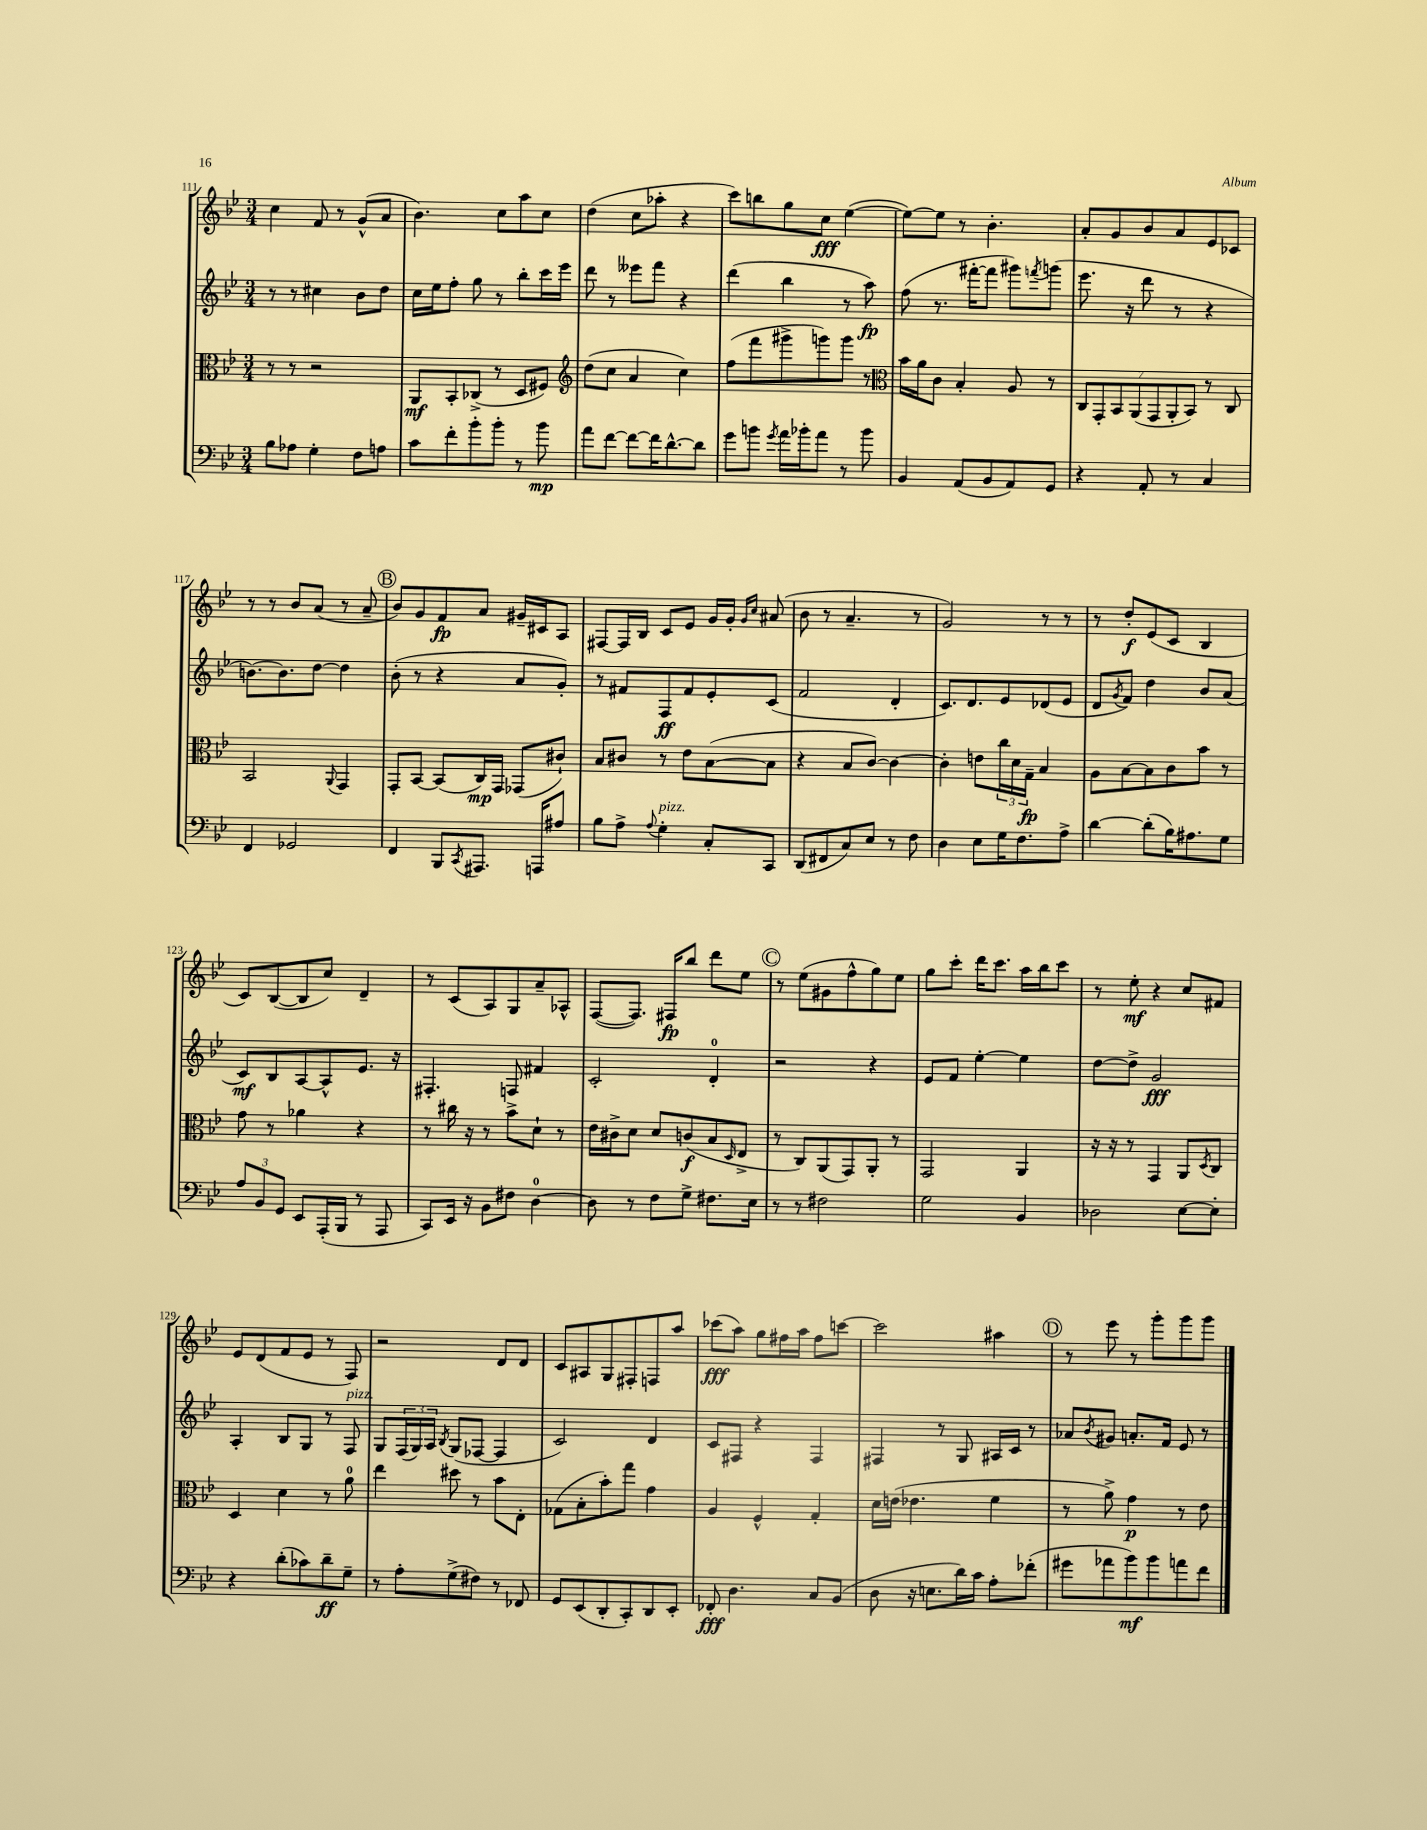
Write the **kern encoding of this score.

**kern	**kern	**kern	**kern
*staff4	*staff3	*staff2	*staff1
*clefF4	*clefC3	*clefG2	*clefG2
*k[b-e-]	*k[b-e-]	*k[b-e-]	*k[b-e-]
*M3/4	*M3/4	*M3/4	*M3/4
8B-\L	8r	8r	4cc\
8A-\J	8r	8r	.
4G'\	2r	4cc#\	8f/
.	.	.	8r
8F\L	.	8b-\L	(8g^^/L
8A\J	.	8dd\J	8a/J
=	=	=	=
8c\L	8AA/L	16cc\LL	4.b-\)
.	.	16ee-\J	.
8f'\	8BB-'/	8ff'\J	.
8b-'\	(8C-^/J	8gg\	.
8b-'\J	8r	8r	8cc\L
8r	8D/L	8bb-'\L	8aa\
8b-\	8F#/J)	16ccc\L	8cc\J
.	.	16eee-\JJ	.
=	=	=	=
*	*clefG2	*	*
8a\L	(8dd\L	8ddd\	(4dd\
[8f\J	8cc\J	8r	.
8f\_L	4a/	8eee--\L	8cc\L
16f\]K	.	8fff\J	8aa-'\J
[8.d^^\	.	.	.
.	4cc\)	4r	4r
8d\]J	.	.	.
=	=	=	=
8g\L	(8ff\L	(4ddd\	8ccc\L)
8b\J	8fff\	.	8bb\
8qg/	.	.	.
16a\LL	8ggg#^\	4bb-\	8gg\
16b-'\J	.	.	.
8a\J	8ggg\)	.	8cc\J
8r	8ggg\J	8r	([4ee-\
8b-\	8r	8aa\)	.
=	=	=	=
*	*clefC3	*	*
4BB-/	16b-\LL	(8ff\	8ee-\_L)
.	16a\J	.	.
.	8c\J	8.r	8ee-\]J
(8AA/L	4B-'/	.	8r
.	.	[16fff#'\LK	.
8BB-/	.	8fff#\]J	4.b-'\
8AA/)	8A/	8ggg#\L)	.
.	.	8qfff/	.
8GG/J	8r	(8ggg\J	.
=	=	=	=
4r	14C/L	8.eee-\	8a'/L
.	14GG'/	.	.
.	.	.	8g/
.	14BB-/	.	.
.	.	16r	.
.	(14AA/	.	.
8AA'/	.	8ddd\	8b-/
.	14GG/	.	.
.	14AA'/	.	.
8r	.	8r	8a/
.	14BB-/J)	.	.
4C/	8r	4r	8e-/
.	8C/	.	8c-/J
=	=	=	=
4FF/	2BB-/	[8.b\L)	8r
.	.	.	8r
.	.	8.b\]	.
2GG-/	.	.	8b-/L
.	.	[8dd\J	(8a/J
.	8qqAA/	.	.
.	4GG/	4dd\]	8r
.	.	.	8a~/
=	=	=	=
4FF/	8GG'/L	(8b-'\	8b-/L)
.	[8BB-/J	8r	8g/
8BBB-/L	(8BB-/]L	4r	8f/
8qCC/	.	.	.
8.AAA#/J	16C/L)	.	8a/J
.	16GG/JJ	.	.
.	(8GG-/L	8a/L	16g#~/LL
16AAA/LK	.	.	16c#/J
8A#/J	8c#`/J)	8g'/J)	8A/J
=	=	=	=
8B-\L	8B-/L	8r	[8F#/L
8A^\J	8c#/J	8f#/L	16F#/]L
.	.	.	16B-/JJ
8qqA/	.	.	.
4G'\	8r	8F/	8c/L
.	8e-\L	8f#/	8e-/J
8C'/L	([8B-\	8e-'/	16g/LL
.	.	.	16g'/JJ
.	.	.	16qqg/LL
.	.	.	16qqcc/JJ
8CC/J	8B-\]J	(8c/J	(8a#/
=	=	=	=
(8DD/L	4r	2f/	8b-\
8FF#/	.	.	8r
8C/)	8B-/L	.	4.a~/
8E-/J	[8c/J)	.	.
8r	4c\_	4d'/	.
8F\	.	.	8r
=	=	=	=
4D\	4c'\]	8.c/L)	2g/)
.	.	8.d/	.
8E-\L	8e\L	.	.
16G\K	24cc\L	8e-/	.
.	24d\	.	.
8.F\	.	.	.
.	24G~\JJ	.	.
.	4B-/	(8d-/	8r
8A^\J	.	8e-/J	8r
=	=	=	=
[4d\	8A\L	8d/L	8r
.	.	8qg/	.
.	[8B-\	8f/J)	8dd'/L
(8d'\]L	8B-\]	4dd\	(8e-/
16B-\K)	8c\	.	8c/J
8.A#\	.	.	.
.	8b-\J	8b-/L	4B-/
8G\J	8r	(8a/J	.
=	=	=	=
12A/L	8g\	8c/L)	8c/L)
12BB-/	.	.	.
.	8r	8B-/	([8B-/
12GG/J	.	.	.
8EE-/L	4a-\	[8A/	8B-/]
(16AAA'/L	.	8A^^/]	8cc/J)
16BBB-/JJ	.	.	.
8r	4r	8.e-/J	4d~/
8AAA/	.	.	.
.	.	16r	.
=	=	=	=
8CC/L)	8r	4.F#'/	8r
16EE-/Jk	16cc#\	.	(8c/L
16r	16r	.	.
8BB-\L	8r	.	8A/)
8F#\J	8b-^\L	8F/	8G/
[4D\	8d`\J	4f#/	8a~/
.	8r	.	8A-^^/J
=	=	=	=
8D\]	16e-\LL	2c'/	([8F/L
.	16c#^\J	.	.
8r	8d\J	.	8.F/]J)
8F\L	8d/L	.	.
.	.	.	16F#/LK
8G^\J	(8c/	.	8bb-/J
8.F#\L	8B-/	4d'/	8ddd\L
.	16qqD/	.	.
.	8E-^/J	.	8ee-\J
16E-\Jk	.	.	.
=	=	=	=
8r	8r	2r	8r
8r	8C/L)	.	(8ee-\L
2F#\	(8AA/	.	8g#\
.	8GG/)	.	8ff^^\
.	8AA'/J	4r	8gg\)
.	8r	.	8ee-\J
=	=	=	=
2G\	2GG/	8e-/L	8gg\L
.	.	8f/J	8ccc'\J
.	.	[4ee-'\	16ddd\LK
.	.	.	8.ccc\J
4BB-/	4AA/	4ee-\]	16aa\LL
.	.	.	16bb-\J
.	.	.	8ccc\J
=	=	=	=
2D-\	16r	[8dd\L	8r
.	16r	.	.
.	8r	8dd^\]J	8ee-'\
.	4GG/	2g/	4r
[8E-\L	8AA/L	.	8cc/L
.	8qD/	.	.
8E-'\]J	8C/J	.	8f#/J
=	=	=	=
4r	4D/	4A'/	8e-/L
.	.	.	(8d/
(8d'\L	4d\	8B-/L	8f/
8c-\)	.	8G/J	8e-/J
8d~\	8r	8r	8r
8G~\J	8a\	8F/	8F/)
=	=	=	=
8r	4ee-\	8G/L	2r
8A'\L	.	(24F/L	.
.	.	24G/)	.
.	.	24A/JJ	.
.	.	8qB-/	.
(8G^\	8dd#\	(8G/L	.
8F#\J)	8r	[8F-/J	.
8r	8b-\L	4F-/]	8d/L
8FF-/	8E-'\J	.	8d/J
=	=	=	=
8GG/L	(8G-\L	2c/)	8c/L
(8EE-/	8B-'\	.	8A#/
8DD'/	8b-'\)	.	8G/
8CC'/)	8gg\J	.	8F#'/
8DD/	4g\	4d/	8F/
8EE-'/J	.	.	8aa/J
=	=	=	=
8FF-'/	4A/	8c/L	(8ccc-\L
4.D\	.	8F#/J	8aa\J)
.	4F^^/	4r	8gg\L
.	.	.	16ff#\L
.	.	.	16aa\JJ
8C/L	4G'/	4F#/	8ff#\L
(8BB-/J	.	.	[8ccc\J
=	=	=	=
8D\	16d\LL	4F#/	2ccc\]
.	(16e\JJ	.	.
16r	4.e-\	.	.
8.E\L	.	.	.
.	.	8r	.
16d\L)	.	8G/	.
16c\JJ	.	.	.
8A'\L	4f\	16A#/LL	4aa#\
.	.	16c/JJ	.
(8f-'\J	.	8r	.
=	=	=	=
8g#\L	8r	8a-/L	8r
.	.	8qb-/	.
8a-\	8a^\)	8g#/J	8eee-\
8b-\)	4g\	8.a'/L	8r
8b-\	.	.	8ggg'\L
.	.	16f/Jk	.
8a\	8r	8e-/	8ggg\
8f\J	8e-\	8r	8ggg\J
==	==	==	==
*-	*-	*-	*-
